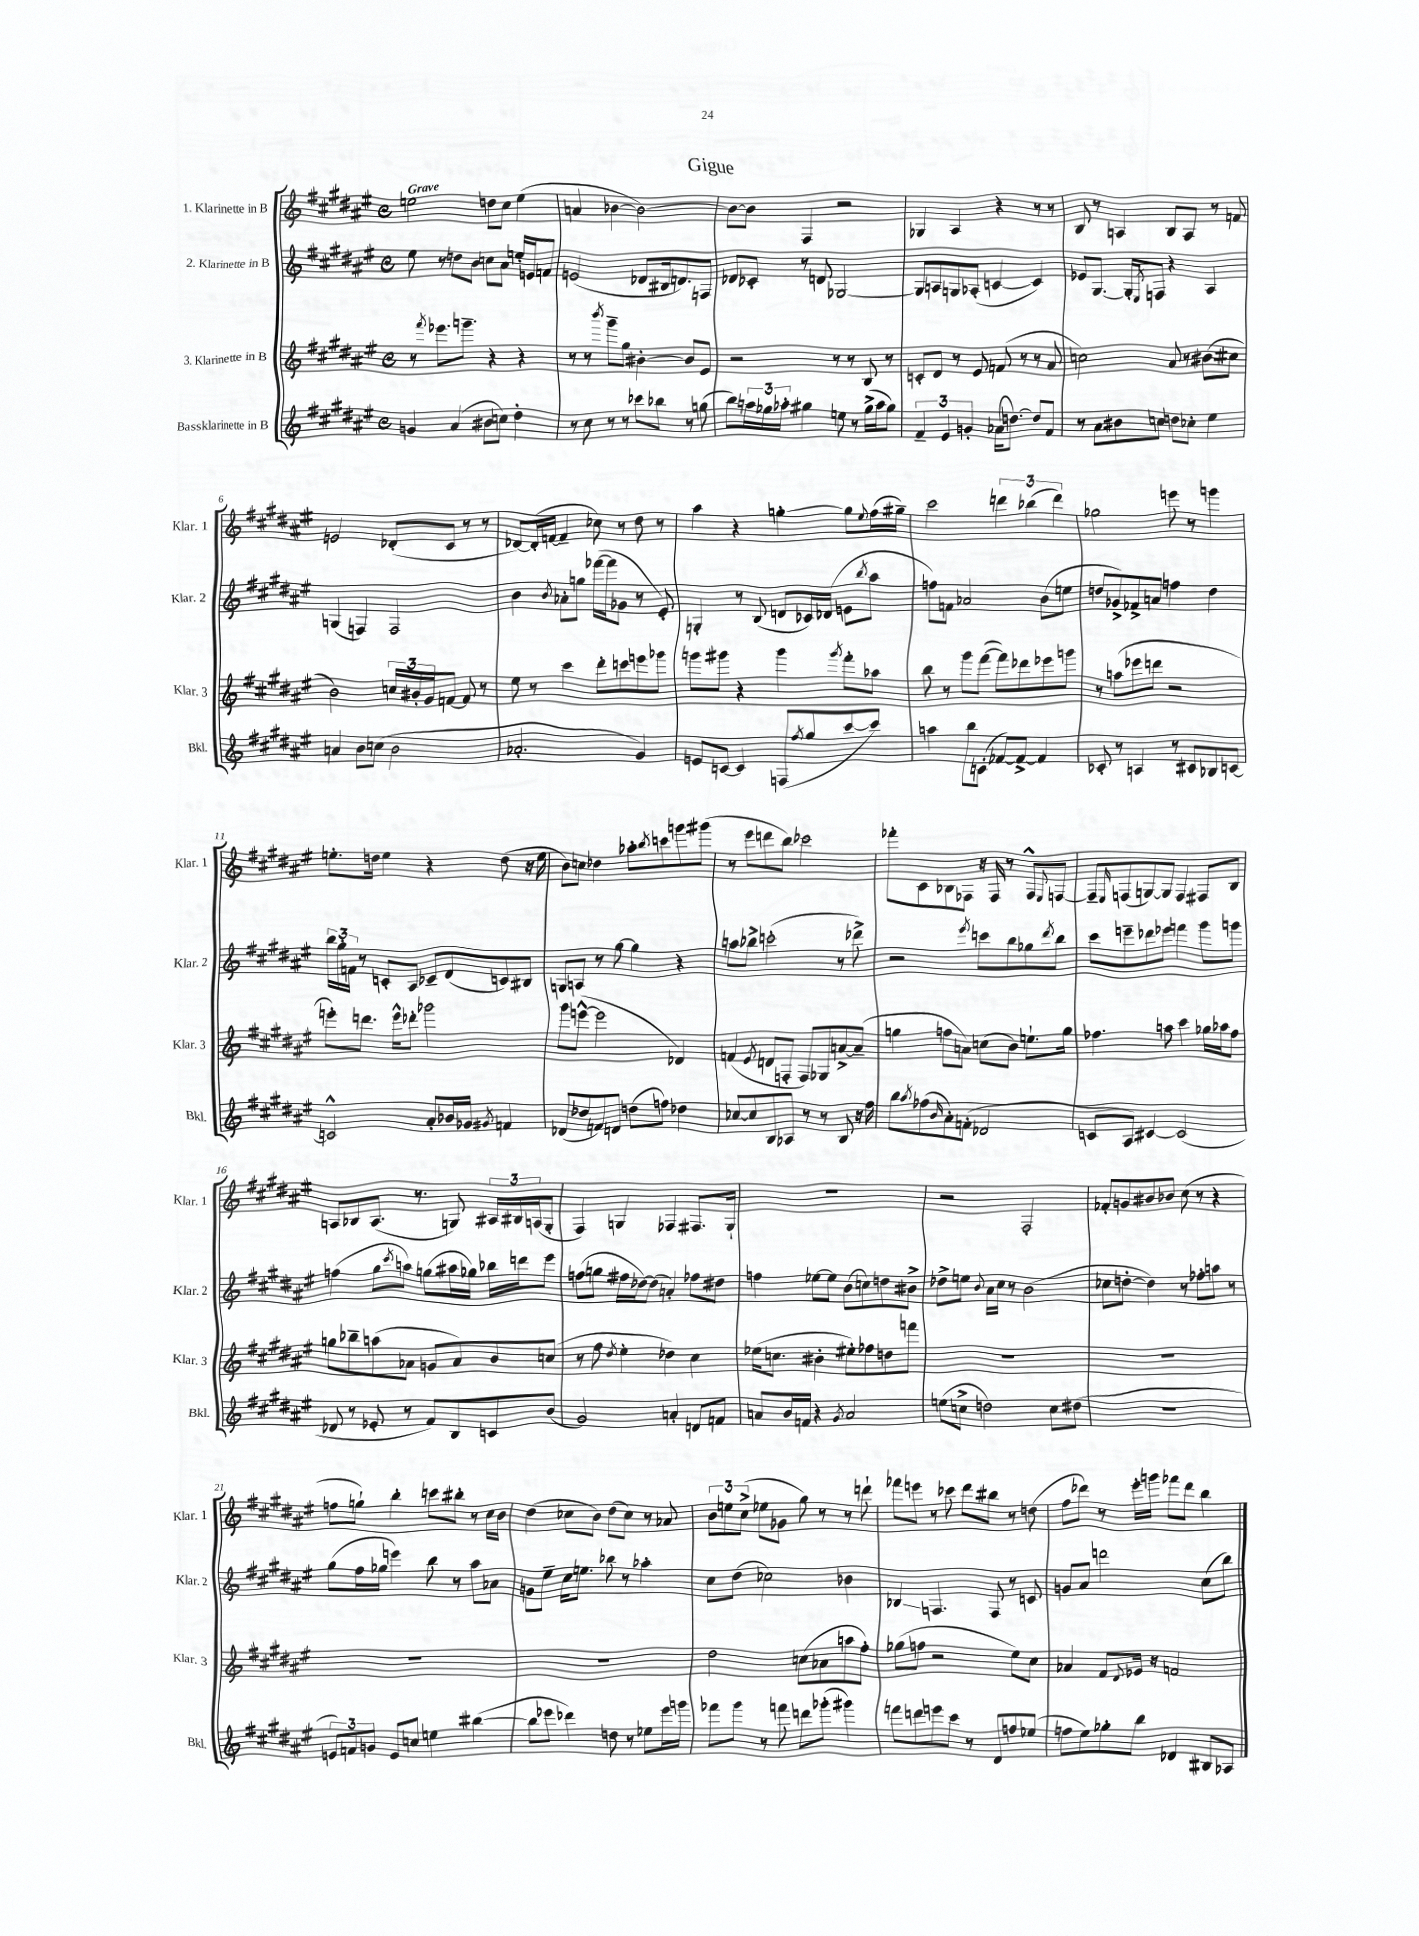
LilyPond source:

\header { title = "Gigue" }
<<
\new StaffGroup <<
\new Staff = "s0" \with { instrumentName = "1. Klarinette in B" shortInstrumentName = "Klar. 1" } {
    \clef treble \key fis \major \defaultTimeSignature \time 4/4 \tempo "Grave"
    e''2 d''8 cis''8 e''4( |
    a'4 bes'4~ bes'2~) |
    bes'8~ bes'8 fis4 r2 |
    ges4 ais4 r4 r8 r8 |
    b8 r8 a4 b8 a8 r8 f'8 |
    e'2 des'8-.( cis'8 r8 r8 |
    des'8~) des'16-.( f'16~ f'4-- ces''8) r8 dis''8 r8 |
    ais''4 r4 g''4~-. g''8 \appoggiatura { eis''8 } fis''16( gis''16--) |
    cis'''2 \tuplet 3/2 { d'''4 bes''4( d'''4) } |
    ges''2 e'''8 r8 g'''4 |
    e''8.-. d''16 e''4 r4 d''8( r16 e''16 |
    b'8) c''8 des''4 aes''8-. \acciaccatura { b''8 } c'''8 g'''8 gis'''8( |
    r8 eis'''8 d'''8 b''8) ces'''2 |
    fes'''8-. cis'8 bes8 fes8 r16 fes16 r8 fes8-^ \appoggiatura { eis8 } f8~ |
    f8-- \grace { eis16 } f8( g8~) g8 f4 fis8 b8 |
    a8 bes8 a8.( r8. g8) \tuplet 3/2 { ais16 bis16 a16( } g8-. |
    fis4) g4 fes4 fis8. g16-! |
    R1 |
    r2 fis2-. |
    fes'8-. g'8 bis'8 bes'8 cis''8( r8 r4 |
    f''8 g''8-!) b''4-. c'''8 bis''8-. r8 cis''16 b'16 |
    dis''4( ces''8 b'8) dis''8( ces''8) r8 aes'8 |
    \tuplet 3/2 { b'8 e''8 cis''8->( } ees''8 ges'8 gis''8) r8 r8 d'''8-! |
    fes'''8 e'''8 r8 ces'''8 dis'''8 bis''8 r8 d''8( |
    fis''8 des'''8) r8 eis'''16-. g'''16 fes'''8 des'''8 b''4 \bar "|." |
}
\new Staff = "s1" \with { instrumentName = "2. Klarinette in B" shortInstrumentName = "Klar. 2" } {
    \clef treble \key fis \major \defaultTimeSignature \time 4/4
    eis''8 r8 d''8 b'8 c''8 ais'8 e''16-. e'16 f'8 |
    e'2( des'8 bis16 d'8.) f8 |
    des'8 ces'8-. r8 d'8 ges2~ |
    ges8 a8 g8 aes8-.( c'4~ c'4) |
    ees'8 gis8.~ gis16-. \acciaccatura { eis8 } f8 r4 ais4 |
    g4( f4) f2 |
    b'4 \acciaccatura { b'8 } aes'8-. g''8 fes'''16~( fes'''16 ges'8 r8 eis'8-.) |
    g4-. r8 b8( d'8 ces'16) des'16( e'8 \acciaccatura { b''8 } ais''8 |
    f''8) f'8 aes'2 b'8( e''8 |
    d''8 ges'8->) fes'8-> a'8 f''4 d''4 |
    \tuplet 3/2 { b''16 gis''16-. f'16 } r8 c'8-. ais8 ces'8-- dis'8( c'8) bis8 |
    g8 a8 r8 gis''8~ gis''4 r4 |
    a''8 bes''8-> c'''2-.( r8 des'''8->) |
    r2 \acciaccatura { eis'''8 } c'''8 b''8 ges''8 \acciaccatura { dis'''8 } b''8 |
    cis'''8 e'''8-- des'''8 ees'''8 f'''4 gis'''8 g'''8 |
    f''4( gis''8 \acciaccatura { cis'''8 } a''8) g''8( ais''16 ges''16) bes''16 d'''16 eis'''8 |
    f''8( g''8 fis''16 des''16~) des''8( a'4-.) fes''8 dis''8 |
    f''4 ees''8~ ees''8 b'8( c''8) d''8 bis'8-> |
    des''8-> e''8 \appoggiatura { b'8 } ais'16 cis''16 r8 b'2( |
    ces''8 d''8~-. d''4) r8 fes''8-. a''8 r8 |
    gis''8( fis''16 ges''16 e'''4) b''8 r8 ais''8 aes'8 |
    g'8 eis''8-- cis''16 e''8. bes''8 r8 aes''4-. |
    cis''8 dis''8( ces''2) bes'4 |
    bes4\glissando f4. f8 r8 c'8 |
    g'8 ais'8 d'''2 cis''8( b''8) \bar "|." |
}
\new Staff = "s2" \with { instrumentName = "3. Klarinette in B" shortInstrumentName = "Klar. 3" } {
    \clef treble \key fis \major \defaultTimeSignature \time 4/4
    r8 \acciaccatura { fis'''8 } ees'''8. g'''8.-- r4 r4 |
    r8 r8 \acciaccatura { b'''8 } gis'''8-- gis''8 bis'4~-. bis'8 eis'8 |
    r2 r8 r8 b8 r8 |
    c'8-. dis'8 r8 eis'8 f'8( r8 r8 ais'8 |
    c''2) ais'8 r8 bis'8( cis''8 |
    b'2) \tuplet 3/2 { c''16 bis'16-. gis'16 } f'8~ f'8 r8 |
    eis''8 r8 cis'''4 dis'''8-. c'''8 e'''8 ges'''8 |
    g'''8 gis'''8 r4 gis'''4 \acciaccatura { gis'''8 } fis'''8-. aes''8 |
    b''8 r8 gis'''8 fis'''8~( fis'''8) des'''8 ees'''8 g'''8 |
    r8 a''8( ees'''8 d'''8 r2 |
    e'''8-.) d'''8. e'''16-^ des'''8-. ges'''2 |
    gis'''8 e'''8~-^( e'''2 des'4) |
    f'4( \acciaccatura { eis'8 } d'8 f8-. f8) ges8 a'8~-> a'8--( |
    g''4 f''8 a'8) c''8( b'8) e''8.-! g''16 |
    fes''4. a''8 cis'''4 ges''16 aes''16 fes''8 |
    g''8 bes''8-- a''8( aes'8 g'8 aes'8) b'8 c''8( |
    r8 fis''8 \acciaccatura { dis''8 } eis''4-. des''4) cis''4 |
    ees''16( c''8. bis'4-. eis''8-.) fes''8 d''8 f'''8 |
    R1 |
    R1 |
    R1 |
    R1 |
    dis''2 c''8( aes'8 a''8 fis''8-.) |
    ges''8( f''8 r2 eis''8) cis''8 |
    aes'4 fis'8 \appoggiatura { dis'8 } ees'16 r16 f'2 \bar "|." |
}
\new Staff = "s3" \with { instrumentName = "Bassklarinette in B" shortInstrumentName = "Bkl." } {
    \clef treble \key fis \major \defaultTimeSignature \time 4/4
    g'4 ais'4( bis'8 c''8) dis''4-. |
    r8 cis''8 r8 r8 ces'''8 bes''8 r8 g''8( |
    b''8) \tuplet 3/2 { a''16 ges''16 aes''16-. } gis''4 e''8 r8 gis''16->( aes''16 gis''8) |
    \tuplet 3/2 { fis'4-- eis'4 g'4-. } aes'16( d''8.~) d''8 fis'8 |
    r8 ais'8 bis'8 c''8 d''8 ces''8-. eis''4 |
    a'4 b'8 c''8( b'2 |
    aes'2.-. gis'4) |
    e'8 c'8~ c'4 f8( \acciaccatura { fis''8 } gis''8 cis'''8~ cis'''8) |
    a''4 b''8 c'8-.( fes'8~) fes'8~-> fes'4 |
    ces'8-. r8 a4 r8 cis'8 bes8 c'8~ |
    c'2-^ ais'8-. bes'16 ges'16 \acciaccatura { gis'8 } f'4 |
    des'8( des''8 f'8) d'8 d''8( f''8) des''4 |
    ces''8~ ces''8 b8 aes8 r8 r8 b8 r16 fis''16 |
    b''8 \acciaccatura { ais''8 } fes''8( \grace { b'16 } ais'8-.) f'8-.( des'2 |
    c'8 ais8) cis'4~ cis'2( |
    des'8 r8 ees'8-. r8 fis'8) b8 c'8 b'8( |
    gis'2) a'4-. d'8 f'8 |
    a'8 b'16 f'16 r4 \acciaccatura { gis'8 } a'2 |
    e''8( c''8-> d''2) c''8 dis''8( |
    R1 |
    \tuplet 3/2 { e'8) f'8 g'8 } e'8 c''8 e''4 bis''4~( |
    bis''8 ees'''8 des'''4) d''8 r8 ees''8 ees'''16 g'''16 |
    fes'''8 gis'''8 r8 f'''8 d'''8 ges'''8-.( gis'''4) |
    f'''8 d'''8 e'''8 cis'''8 r8 dis'8 f''8 ees''8( |
    f''8 eis''8) ges''8-. b''8 des'4 bis8 aes8 \bar "|." |
}
>>
>>
